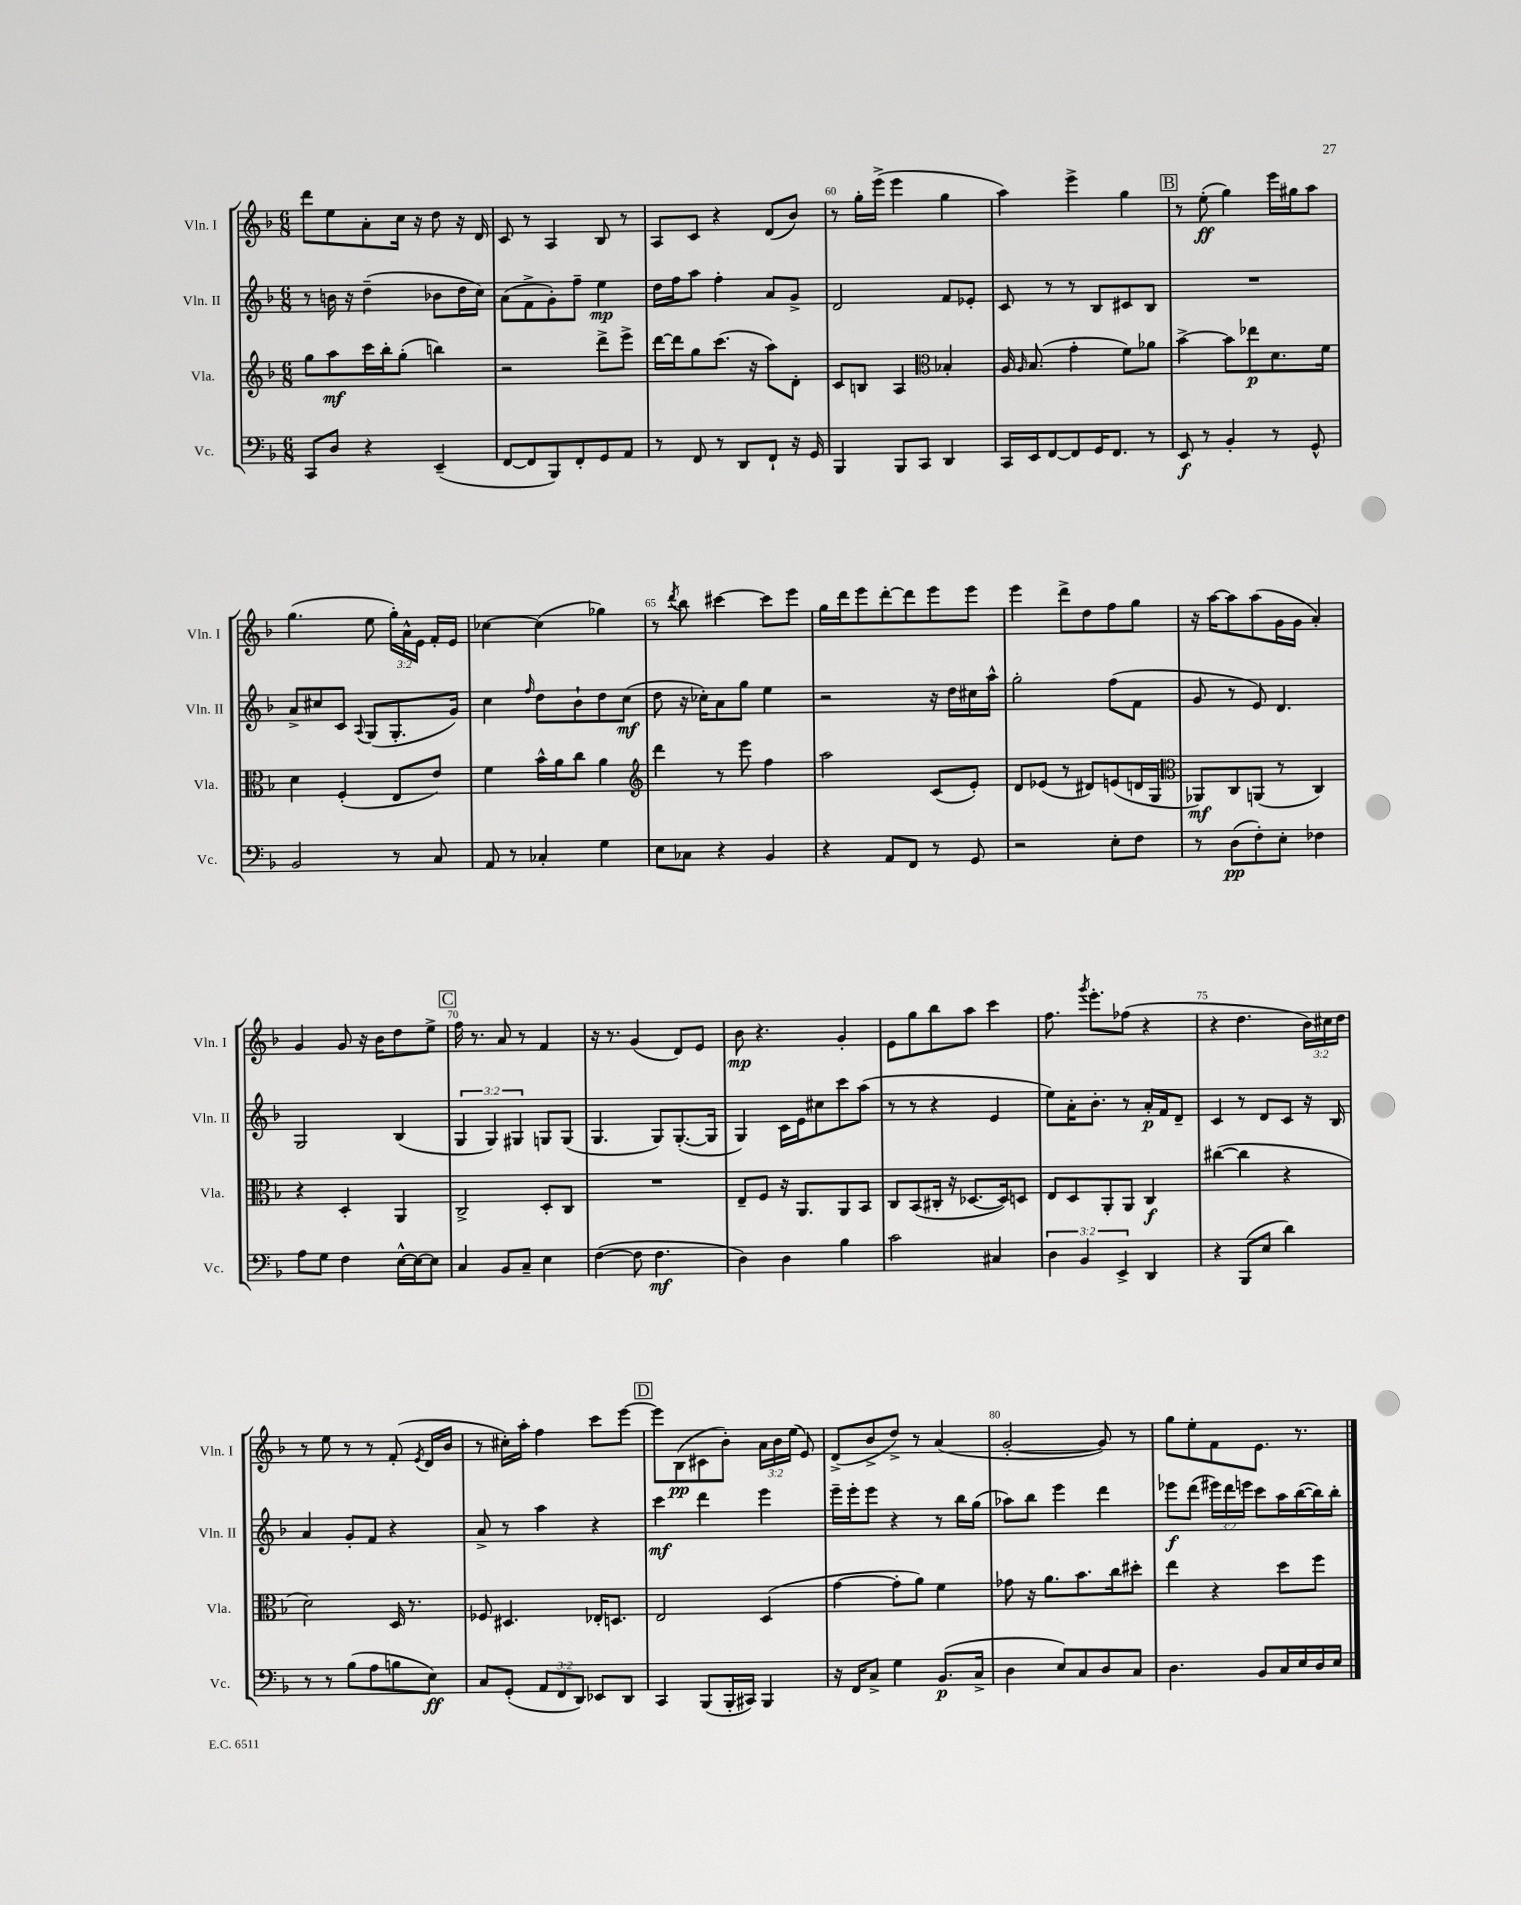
<<
\new StaffGroup <<
\new Staff = "s0" \with { instrumentName = "Vln. I" shortInstrumentName = "Vln. I" } {
    \clef treble \key f \major \numericTimeSignature \time 6/8 \override Staff.TupletNumber.text = #tuplet-number::calc-fraction-text
    \autoBeamOff d'''8[ e''8 a'8-. c''16] r16 d''8 r16 d'16 |
    c'8 r8 a4 bes8 r8 |
    a8[ c'8] r4 d'8[( bes'8]) |
    r8 g''16[-. e'''16]->( e'''4 g''4 |
    a''4) e'''4-> g''4 |
    \mark \markup { \box "B" } r8 e''8-.\ff( g''4) e'''16[ gis''16 a''8] |
    g''4.( e''8 \tuplet 3/2 { g''16[-.) a'16-^ e'16] } f'16[-. e'16] |
    ces''4~ ces''4( ges''4) |
    r8 \acciaccatura { d'''8 } bes''8 cis'''4~ cis'''8[ e'''8] |
    g''16[ d'''16 e'''8 d'''8~-. d'''8 e'''8 e'''8] |
    e'''4 d'''8[-> d''8 f''8 g''8] |
    r16 a''16[~ a''8 a''8( g'16 g'16] a'4-.) |
    g'4 g'8 r16 bes'16[ d''8 e''8]-> |
    \mark \markup { \box "C" } f''16 r8. a'8 r8 f'4 |
    r16 r8. g'4( d'8[) e'8] |
    bes'8\mp r4. g'4-. |
    e'8[ g''8 bes''8 a''8] c'''4 |
    f''8. \acciaccatura { g'''8 } e'''8.[-. fes''8]( r4 |
    r4 d''4. \tuplet 3/2 { bes'16[) cis''16 d''16] } |
    r8 e''8 r8 r8 f'8-.( \acciaccatura { e'8 } d'16[ bes'16] |
    r8 cis''16[-.) a''16]-. f''4 c'''8[ e'''8]~ |
    \mark \markup { \box "D" } e'''8[ bes8\pp( cis'8 bes'8]-.) \tuplet 3/2 { a'16[ bes'16 e''16]( } e'8) |
    d'8[->( bes'8-> d''8]->) r8 a'4( |
    g'2~-. g'8) r8 |
    g''8[ e''8-. f'8 e'8.] r8. \bar "|." |
}
\new Staff = "s1" \with { instrumentName = "Vln. II" shortInstrumentName = "Vln. II" } {
    \clef treble \key f \major \numericTimeSignature \time 6/8 \override Staff.TupletNumber.text = #tuplet-number::calc-fraction-text
    \autoBeamOff r8 b'16 r16 d''4--( bes'8[ d''16 c''16]) |
    a'8[( f'8-> g'8-.) f''8]-- e''4\mp |
    d''16[ f''16 a''8] f''4-. a'8[ g'8]-> |
    d'2 f'8[ ees'8]-. |
    c'8 r8 r8 bes8[ cis'8 bes8] |
    \mark \markup { \box "B" } R2. |
    a'8[-> cis''8 c'8] \appoggiatura { a8 } g8[( g8.-. g'16]) |
    c''4 \grace { f''16 } d''8[ bes'8-! d''8 c''8]\mf( |
    d''8 r16 ces''16[-.) a'8 g''8] e''4 |
    r2 r16 d''16[ cis''16 a''16]-^ |
    g''2-. f''8[( f'8] |
    g'8 r8 e'8) d'4. |
    g2 bes4( |
    \mark \markup { \box "C" } \tuplet 3/2 { g4 g4) gis4 } g8[ g8]( |
    g4. g8[) g8.~-.( g16] |
    g4) c'16[ e'16 cis''8 c'''8 a''8]( |
    r8 r8 r4 e'4 |
    e''8[) a'16-. bes'8.]-. r8 a'16[-.\p f'16 d'8]-- |
    c'4 r8 d'8[ c'8] r16 bes16 |
    a'4 g'8[-. f'8] r4 |
    a'8-> r8 a''4 r4 |
    \mark \markup { \box "D" } c'''4\mf d'''4 e'''4 |
    e'''16[-- e'''16-. e'''8] r4 r8 bes''16[ g''16]( |
    aes''8[) bes''8] e'''4 d'''4 |
    ees'''8[\f d'''8]( \tuplet 3/2 { eis'''16[) d'''16 e'''16] } c'''8[ a''16 bes''16~( bes''16) bes''16]-. \bar "|." |
}
\new Staff = "s2" \with { instrumentName = "Vla." shortInstrumentName = "Vla." } {
    \clef treble \key f \major \numericTimeSignature \time 6/8
    \autoBeamOff g''8[ a''8\mf c'''16 bes''16-. g''8]-.( b''4) |
    r2 d'''8[-> e'''8]-> |
    d'''16[~ d'''16 g''8 c'''8.]( r16 a''8[) d'8]-. |
    c'8[ b8] a4 \clef alto bes4-. |
    a16 \grace { a16 } bes8.( g'4-. f'8[) aes'8] |
    \mark \markup { \box "B" } bes'4~-> bes'8[ ees''8\p d'8. f'16] |
    d'4 f4-.( e8[ e'8]) |
    f'4 bes'16[-^ a'16 c''8] a'4 |
    \clef treble d'''4 r8 e'''8 f''4 |
    a''2 c'8[( e'8]-.) |
    d'8[ ees'8]( r8 dis'8[) e'8( d'16 g16] |
    \clef alto aes,8[\mf) c8 a,8]( r8 c4) |
    r4 d4-. a,4 |
    \mark \markup { \box "C" } c2-> d8[-. c8] |
    R2. |
    e8[-- f8] r16 a,8.[ a,8 bes,8] |
    c8[ bes,8( cis16]-. r16 des8.[~ des16) d8] |
    e8[ d8 a,8-. a,8] c4\f |
    cis''4~( cis''4 r4 |
    d'2) d16 r8. |
    fes8 dis4. ees16[-. d8.] |
    \mark \markup { \box "D" } e2 d4( |
    g'4~ g'8[-. a'8]) f'4 |
    ges'8 r16 a'8.[ bes'8. c''16 dis''8]-. |
    e''4 r4 d''8[ f''8] \bar "|." |
}
\new Staff = "s3" \with { instrumentName = "Vc." shortInstrumentName = "Vc." } {
    \clef bass \key f \major \numericTimeSignature \time 6/8 \override Staff.TupletNumber.text = #tuplet-number::calc-fraction-text
    \autoBeamOff c,8[ d8] r4 e,4--( |
    f,8[~ f,8 bes,,8) f,8-. g,8 a,8] |
    r8 f,8 r8 d,8[ f,8]-! r16 g,16 |
    bes,,4 bes,,8[ c,8] d,4 |
    c,16[ e,16 f,8~ f,8 g,16 f,8.] r8 |
    \mark \markup { \box "B" } e,8\f r8 bes,4-. r8 g,8-^ |
    bes,2 r8 c8 |
    a,8 r8 ces4-. g4 |
    e8[ ces8] r4 bes,4 |
    r4 a,8[ f,8] r8 g,8 |
    r2 e8[-. f8] |
    r8 d8[\pp( f8-.) e8]-. fes4 |
    a8[ g8] f4 e16[~-^ e16~ e8] |
    \mark \markup { \box "C" } c4 bes,8[ c8]-- e4 |
    f4~( f8 f4.\mf |
    d4) d4 bes4 |
    c'2 cis4 |
    \tuplet 3/2 { d4 bes,4 e,4-> } d,4 |
    r4 bes,,8[( e8] d'4) |
    r8 r8 bes8[( a8 b8 e8]\ff) |
    c8[ g,8]-.( \tuplet 3/2 { a,8[ f,8 d,8]) } ees,8[ d,8] |
    \mark \markup { \box "D" } c,4 bes,,8[( bes,,16-. cis,16]) bes,,4 |
    r16 f,16[ c8]-> g4 bes,8.[\p( c16]-> |
    d4 e8[) c8 d8 c8] |
    d4. bes,8[ c16 e16 d16 e16] \bar "|." |
}
>>
>>
\layout { \context { \Score currentBarNumber = #57 \override BarNumber.break-visibility = ##(#f #t #t) barNumberVisibility = #(every-nth-bar-number-visible 5) } }
